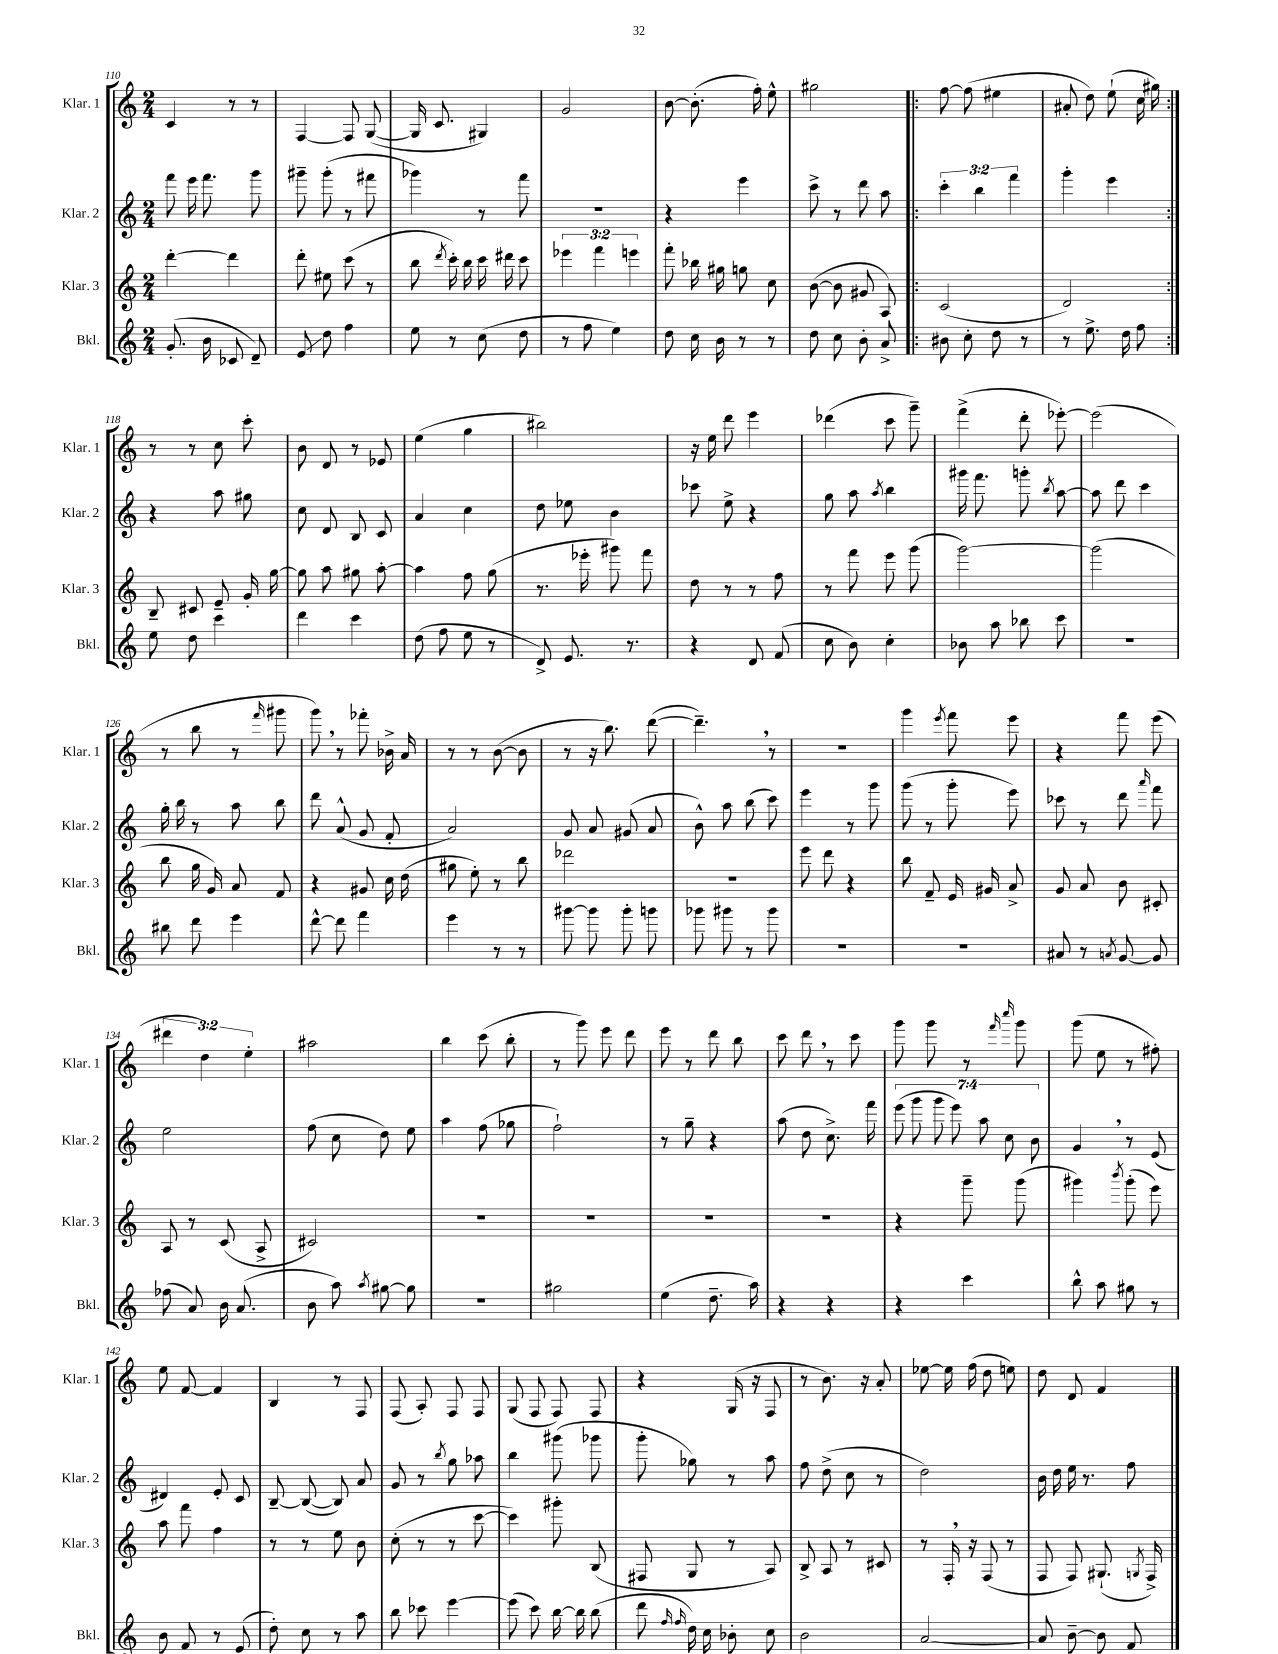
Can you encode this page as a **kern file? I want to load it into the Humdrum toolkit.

**kern	**kern	**kern	**kern
*staff4	*staff3	*staff2	*staff1
*clefG2	*clefG2	*clefG2	*clefG2
*k[]	*k[]	*k[]	*k[]
*M2/4	*M2/4	*M2/4	*M2/4
(8.g'/	[4ddd'\	8fff\	4c/
.	.	16eee\	.
16b\	.	8.fff\	.
8c-/	4ddd\]	.	8r
8d~/)	.	8ggg\	8r
=	=	=	=
8e/	8ddd'\	8ggg#~\	[4F/
8dd\	8ee#\	(8ggg#'\	.
4ff\	(8ccc\	8r	8F/]
.	8r	8fff#\	([8G/
=	=	=	=
8ee\	8bb\	4ggg-\)	16G/]
.	.	.	8.c/
.	8qddd/	.	.
8r	16ccc'\)	.	.
.	16bb\	.	.
(8cc\	16ccc\	8r	4G#/)
.	16ddd#\	.	.
8dd\	8ccc\	8fff\	.
=	=	=	=
8r	6eee-\	2r	2g/
8ff\	.	.	.
.	6fff\	.	.
4ee\)	.	.	.
.	6eee\	.	.
=	=	=	=
8dd\	8fff'\	4r	[8b\
16cc\	16bb-\	.	(8.b'\]
16b\	16gg#\	.	.
8r	8gg\	4eee\	.
.	.	.	16ff'\)
8r	8cc\	.	8ee^^\
=	=	=	=
8dd\	([8b\	8ccc^\	2gg#\
8cc\	8b\]	8r	.
8b'\	8g#/	8ddd\	.
8a^/	8A/)	8aa\	.
=!|:	=!|:	=!|:	=!|:
8b#\	(2c/	6ccc'\	[8ff\
8cc'\	.	.	(8ff\]
.	.	6bb\	.
8dd\	.	.	4ee#\
.	.	6fff\	.
8r	.	.	.
=	=	=	=
8r	2d/)	4ggg'\	8a#'/
8.ee^\	.	.	8dd\)
.	.	4eee\	(8ee`\
16dd\	.	.	.
8ff\	.	.	16cc\
.	.	.	16gg#\)
=:|!	=:|!	=:|!	=:|!
8ee\	8B~/	4r	8r
8dd\	8c#/	.	8r
4ccc\	8e~/	8aa\	8cc\
.	16g'/	8gg#\	8ccc'\
.	[16gg\	.	.
=	=	=	=
4ddd\	8gg\]	8cc\	8b\
.	8aa\	8d/	8d/
4ccc\	8gg#\	8B/	8r
.	[8aa'\	8c/	8e-/
=	=	=	=
(8dd\	4aa\]	4a/	(4ee\
8ff\	.	.	.
8ee\	8ff\	4cc\	4gg\
8r	(8gg\	.	.
=	=	=	=
8d^/)	8.r	8dd\	2bb#\)
8.e/	.	8ee-\	.
.	16eee-'\	.	.
.	8ggg#\)	4b\	.
8.r	.	.	.
.	8fff\	.	.
=	=	=	=
4r	8dd\	8ccc-\	16r
.	.	.	16ee\
.	8r	8ee^\	8ddd\
8d/	8r	4r	4eee\
(8f/	8ff\	.	.
=	=	=	=
8cc\	8r	8gg\	(4ddd-\
8b\)	8fff\	8aa\	.
.	.	8qaa/	.
4cc'\	8eee\	4bb\	8ccc\
.	(8ggg\	.	8ggg~\)
=	=	=	=
8b-\	[2ggg\)	16ggg#\	(4fff^\
.	.	8.fff\	.
8aa\	.	.	.
8bb-\	.	8ggg'\	8ddd'\
.	.	8qbb/	.
8ccc\	.	[8aa\	[8eee-'\)
=	=	=	=
2r	(2ggg\]	8aa\]	(2eee-\]
.	.	8ddd\	.
.	.	4ccc\	.
=	=	=	=
8bb#\	8bb\	16gg'\	8r
.	.	16bb\	.
8ddd\	16gg\	8r	8bb\
.	16g/)	.	.
4eee\	8a/	8aa\	8r
.	.	.	16qqfff/
.	8f/	8bb\	8ggg#\
=	=	=	=
[8ddd^^\	4r	8ddd\	8ggg\)
8ddd\]	.	(8a^^/	8r
4fff\	8g#/	8g/	8fff-'\
.	16cc\	8f'/	16b-^\
.	(16dd\	.	16a/
=	=	=	=
4eee\	8gg#\	2a/)	8r
.	8ee'\)	.	8r
8r	8r	.	([8b\
8r	8bb\	.	8b\]
=	=	=	=
[8ggg#\	2ddd-\	8g/	8r
8ggg#\]	.	8a/	16r
.	.	.	8.bb\)
8ggg#'\	.	(8g#/	.
8ggg\	.	8a/	([8ddd\
=	=	=	=
8ggg-\	2r	8b^^\)	4.ddd~\])
8ggg#\	.	8aa\	.
8r	.	(8bb\	.
8ggg#\	.	8ccc\)	8r
=	=	=	=
2r	8eee\	4eee\	2r
.	8ddd\	.	.
.	4r	8r	.
.	.	8ggg\	.
=	=	=	=
2r	8bb\	(8ggg\	4ggg\
.	8f~/	8r	.
.	.	.	8qeee/
.	16e/	8ggg'\	8fff\
.	16g#/	.	.
.	8a^/	8eee\)	8eee\
=	=	=	=
8a#/	8g/	8ccc-\	4r
8r	8a/	8r	.
8qa/	.	.	.
[8g/	8b\	8ddd\	8fff\
.	.	16qqaaa/	.
8g/]	8c#'/	8fff\	(8eee\
=	=	=	=
(8ff-\	8A/	2ee\	6ddd#\
8a/)	8r	.	.
.	.	.	6dd\)
16b\	(8c/	.	.
(8.a/	.	.	.
.	.	.	6ee'\
.	8A^/	.	.
=	=	=	=
8b\	2c#/)	(8ff\	2aa#\
8aa\)	.	8cc\	.
8qaa/	.	.	.
[8gg#\	.	8dd\)	.
8gg#\]	.	8ee\	.
=	=	=	=
2r	2r	4aa\	4bb\
.	.	(8ff\	(8ccc\
.	.	8gg-\	8bb'\
=	=	=	=
2gg#\	2r	2ff`\)	8r
.	.	.	8ggg\)
.	.	.	8eee\
.	.	.	8ddd\
=	=	=	=
(4ee\	2r	8r	8eee\
.	.	8gg~\	8r
8.dd~\	.	4r	8ddd\
.	.	.	8bb\
16aa\)	.	.	.
=	=	=	=
4r	2r	(8aa\	8ccc\
.	.	8dd\	8ddd\
4r	.	8.cc^\)	8r
.	.	.	8ccc\
.	.	16fff\	.
=	=	=	=
4r	4r	(14eee\	8ggg\
.	.	14ggg\	.
.	.	.	8ggg\
.	.	14ggg\	.
.	.	14eee\)	.
4ccc\	8ggg~\	.	8r
.	.	14aa\	.
.	.	14cc\	.
.	.	.	16qqfff/
.	.	.	16qqcccc/
.	(8ggg\	.	8ggg\
.	.	14b\	.
=	=	=	=
8bb^^\	4ggg#\)	4g/	(8ggg\
8aa\	.	.	8ee\
.	8qbbb/	.	.
8gg#\	(8ggg#'\	8r	8r
8r	8eee\)	(8e/	8ff#'\)
=	=	=	=
8b\	8aa\	4d#/)	8ee\
8f/	8fff\	.	[8f/
8r	4ff\	8e'/	4f/]
(8e/	.	8c/	.
=	=	=	=
8dd'\)	8r	[8B~/	4B/
8cc\	8r	(8B/_	.
8r	8ee\	8B/])	8r
8aa\	8b\	8a/	8F/
=	=	=	=
8bb\	(8cc'\	8g/	(8F/
8ccc-\	8r	8r	8A'/)
.	.	8qbb/	.
[4eee\	8r	8gg\	8F/
.	[8ccc\	8aa-\	8F/
=	=	=	=
(8eee\]	4ccc\])	4bb\	(8G/
8ccc\)	.	.	8F/
[16bb\	8ggg#'\	(8ggg#\	8F/)
16bb\]	.	.	.
(8bb\	(8B/	8ggg-\	8F/
=	=	=	=
8ddd\	8F#/	8ggg'\	4r
16qqff/	.	.	.
16qqff/	.	.	.
16dd\)	8G/	8gg-\)	.
16cc\	.	.	.
8b-'\	8r	8r	(16G/
.	.	.	16r
8cc\	8A/)	8aa\	8F/
=	=	=	=
2b\	8B^/	8ff\	8r
.	8A/	(8dd^\	8.b\)
.	8r	8cc\	.
.	.	.	16r
.	8c#/	8r	8a'/
=	=	=	=
[2a/	8r	2dd\)	[8ee-\
.	16F'/	.	16ee-\]
.	16r	.	(16ff\
.	(8F/	.	8dd\
.	8r	.	8ee\)
=	=	=	=
8a/]	8F/	16b\	8dd\
.	.	16dd\	.
[8b~\	8F/)	16ee\	8d/
.	.	8.r	.
8b\]	(8.G#`/	.	4f/
8f/	.	8ff\	.
.	8qG/	.	.
.	16F^/)	.	.
==	==	==	==
*-	*-	*-	*-
